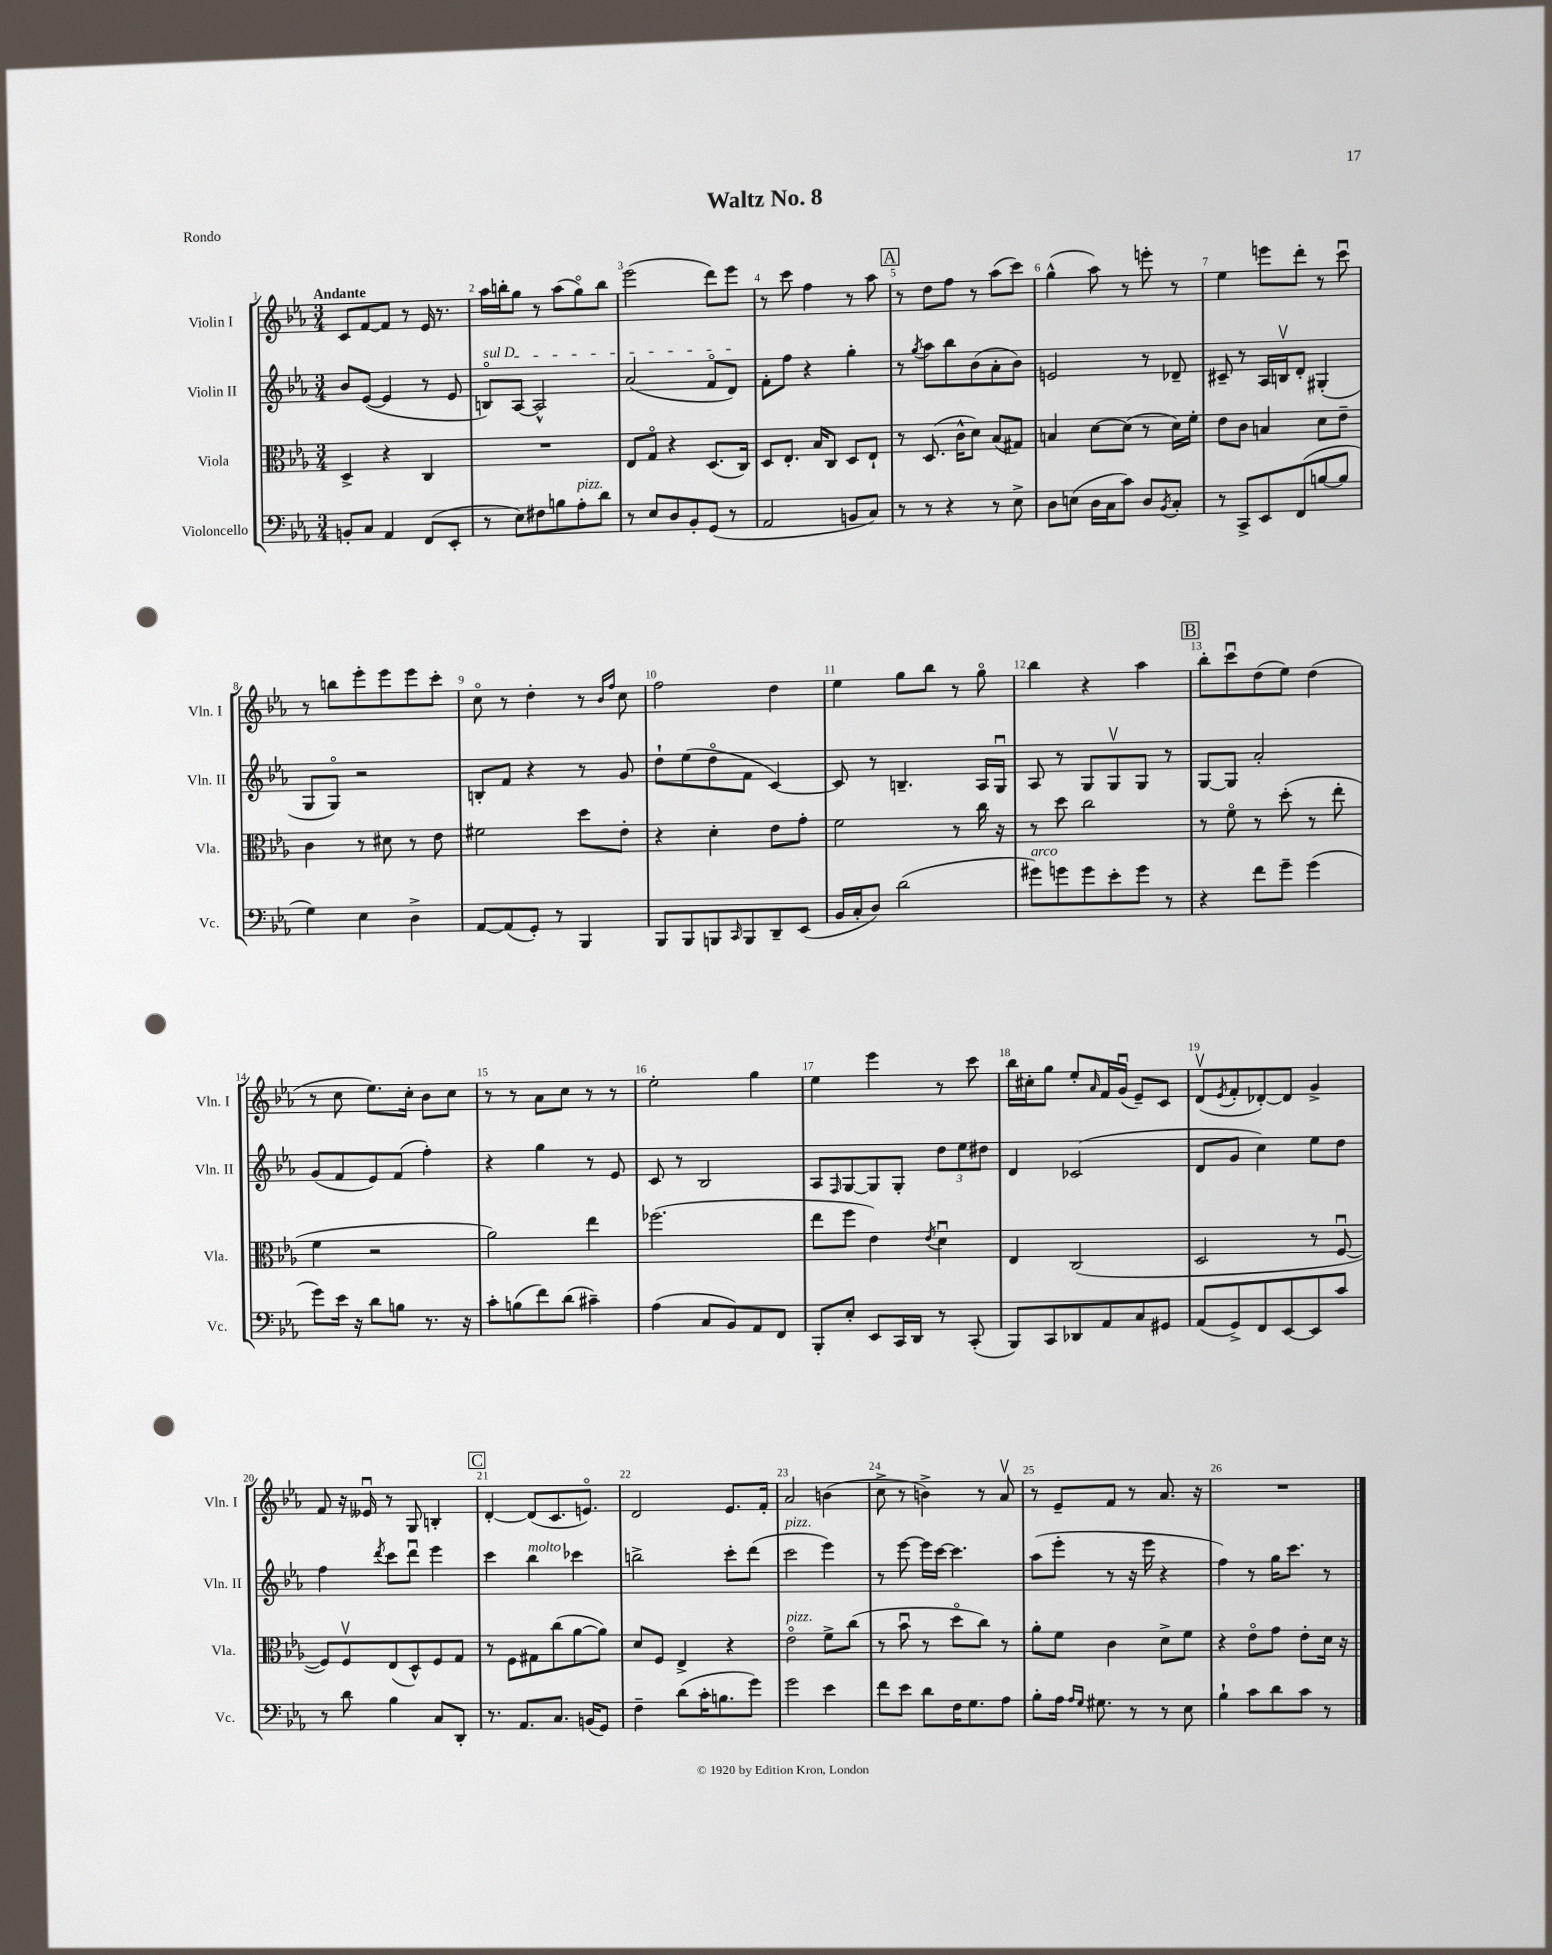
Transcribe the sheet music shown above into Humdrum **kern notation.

**kern	**kern	**kern	**kern
*staff4	*staff3	*staff2	*staff1
*clefF4	*clefC3	*clefG2	*clefG2
*k[b-e-a-]	*k[b-e-a-]	*k[b-e-a-]	*k[b-e-a-]
*M3/4	*M3/4	*M3/4	*M3/4
8BB'	4D^	8b-	8c
8C	.	([8e-	[8f
4AA-	4r	4e-]	8f]
.	.	.	8r
(8FF	4C	8r	16e-
.	.	.	8.r
8EE-'	.	8e-	.
=	=	=	=
8r	2.r	8Bo)	16aa-
.	.	.	16bb'
8E-)	.	[8A-	8gg
8F#	.	2A-^^]	8r
8B	.	.	(8aa-
8A-'	.	.	8ggo)
8d	.	.	8bb
=	=	=	=
8r	8E-	(2a-	(2eee-
8E-	8Go	.	.
8D	4r	.	.
8BB-'	.	.	.
(8GG	(8.D	8fo	8ddd)
8r	.	8d)	8eee-
.	16C)	.	.
=	=	=	=
2AA-	8D	8f'	8r
.	8.E-'	8ff	8ccc
.	.	4r	4ff
.	16B-	.	.
.	8C	.	.
8BB	8D	4gg'	8r
8C)	8E-`	.	8aa-
=	=	=	=
8r	8r	8r	8r
.	.	8qgg	.
8r	(8.D	8aa-	8dd
4r	.	8bb-	8ff
.	16c^^	.	.
.	8d)	(8b-	8r
8r	(8B-	8a-'	(8aa-
8E-^	8G#)	8b-)	8ccc)
=	=	=	=
8D	4B	2e	(4gg^^
(8E	.	.	.
16D	[8d	.	8aa-)
16C	.	.	.
8c)	(8d]	.	8r
8D	8r	8r	8eee'
8qBB-	.	.	.
8C'	16d)	8d-~	8r
.	16f'	.	.
=	=	=	=
8r	8e-	8c#~	4ee-
8CC^	8c	8r	.
8EE-	4B	16A-	8eee
.	.	16Bv	.
(8FF	.	8d'	8ddd'
[8B	8d	(4G#'	8r
8B]	8e-~	.	8cccu
=	=	=	=
4G)	4c	8G	8r
.	.	8Go)	8bb
4E-	8r	2r	8eee-'
.	8d#	.	8eee-
4D^	8r	.	8eee-
.	8e-	.	8ccc'
=	=	=	=
[8AA-	2f#	8B'	8cco
(8AA-]	.	8f	8r
8GG')	.	4r	4dd'
8r	.	.	.
4BBB-	8dd	8r	8r
.	.	.	16qqb-
.	.	.	16qqff
.	8e-'	8g	8cc
=	=	=	=
8BBB-	4r	8dd`	2ff
8BBB-	.	(8ee-	.
8BBB	4d'	8ddo	.
16qqCC	.	.	.
8BBB	.	8f	.
8DD~	8e-	[4c)	4dd
(8EE-	8g'	.	.
=	=	=	=
16BB-	2f	8c]	4ee-
16C'	.	.	.
8D)	.	8r	.
(2d	.	4.B~	8gg
.	.	.	8bb-
.	8r	.	8r
.	16cc	16A-	8ggo
.	16r	16Gu	.
=	=	=	=
8g#)	8r	8A-	4bb-
8g	8dd	8r	.
8g	2cc	8G	4r
8e-'	.	8Gv	.
8g	.	8G	4aa-
8r	.	8r	.
=	=	=	=
4r	8r	[8G	8bb-'
.	8fo	8G]	8cccu
8f	8r	2a-'	(8dd
8g~	(8dd'	.	8ee-)
(4g	8r	.	(4dd
.	8ee-'	.	.
=	=	=	=
8g)	4f	(8g	8r
16e-	.	8f	8cc
16r	.	.	.
8d	2r	8e-)	8.ee-)
8B	.	(8f	.
.	.	.	16cc'
8.r	.	4ff')	8b-
.	.	.	8cc
16r	.	.	.
=	=	=	=
8c'	2a-)	4r	8r
(8B	.	.	8r
8f)	.	4gg	8a-
(8d	.	.	8cc
4c#~)	4ee-	8r	8r
.	.	8e-	8r
=	=	=	=
(4A-	(2.ff-	8c	2ee-'
.	.	8r	.
8C	.	2B-	.
8BB-)	.	.	.
8AA-	.	.	4gg
8FF	.	.	.
=	=	=	=
8BBB-'	8ee-	8A-	4ee-
.	.	16qqF	.
8E-'	8ff	[8G	.
8EE-	4e-)	8G]	4eee-
16CC	.	8G'	.
16DD	.	.	.
.	8qe-	.	.
8r	4du	12dd	8r
.	.	12ee-	.
(8CC'	.	.	8ccc
.	.	12dd#	.
=	=	=	=
8BBB-)	4E-	4d	16bb-
.	.	.	16cc#'
8CC	.	.	8gg
8DD-	(2C	(2c-	8ee-'
.	.	.	16qqa-
8AA-	.	.	16f
.	.	.	(16gu
8C	.	.	8e-~)
8GG#	.	.	8c
=	=	=	=
(8AA-	2D	8d	(8dv
.	.	.	8qe-
8GG^)	.	8g	8f'
8FF	.	4cc)	[8d-')
[8EE-	.	.	8d-]
8EE-]	8r	8ee-	4g^
8c	[8Fu	8dd	.
=	=	=	=
8r	8F])	4ff	8f
8d	8Fv	.	16r
.	.	.	16e--u
.	.	8qddd	.
4B-	(8E-	8ccc	8r
.	8D^^)	8dddu	8G
8C	8F	4eee-	4B'
8DD'	8G	.	.
=	=	=	=
8.r	8r	4ccc	[4d'
.	8F	.	.
8.AA-	.	.	.
.	8G#	4bb-	(8d]
8.C	(8cc	.	8.c
.	[8a-	4ccc-	.
(16BB	.	.	8.eo)
8GG)	8a-])	.	.
=	=	=	=
4F~	8d	2bb^	2d
.	8F	.	.
(8d	4E-^	.	.
16c'	.	.	.
8.B	.	.	.
.	4r	8ccc'	8.e-
8g)	.	(8ddd	.
.	.	.	16f'
=	=	=	=
2g	2e-o	2ccc	2a-
4e-	8f^	4eee-)	(4b
.	(8cc	.	.
=	=	=	=
8f	8r	8r	8cc^
8e-	8b-u	[8eee-	8r
8d	8r	16eee-]	4b^)
.	.	[16ccc	.
16F	8ddo	4.ccc]	.
8.G	.	.	.
.	8cc)	.	8r
8A-	8r	.	8a-v
=	=	=	=
8B-'	8a-'	(8aa-	8r
16A-	8f	8eee-'	8e-~
16qqA-	.	.	.
16qqG	.	.	.
8.G#	.	.	.
.	4c	8r	8f
8r	.	16r	8r
.	.	16eee-	.
8r	8d^	4r	8.a-
8E-	8f	.	.
.	.	.	16r
=	=	=	=
4B-`	4r	4ff)	2.r
8c	8e-o	8r	.
8d	8g	16gg	.
.	.	8.ccc	.
8c	8e-'	.	.
8r	16d	8r	.
.	16r	.	.
==	==	==	==
*-	*-	*-	*-
